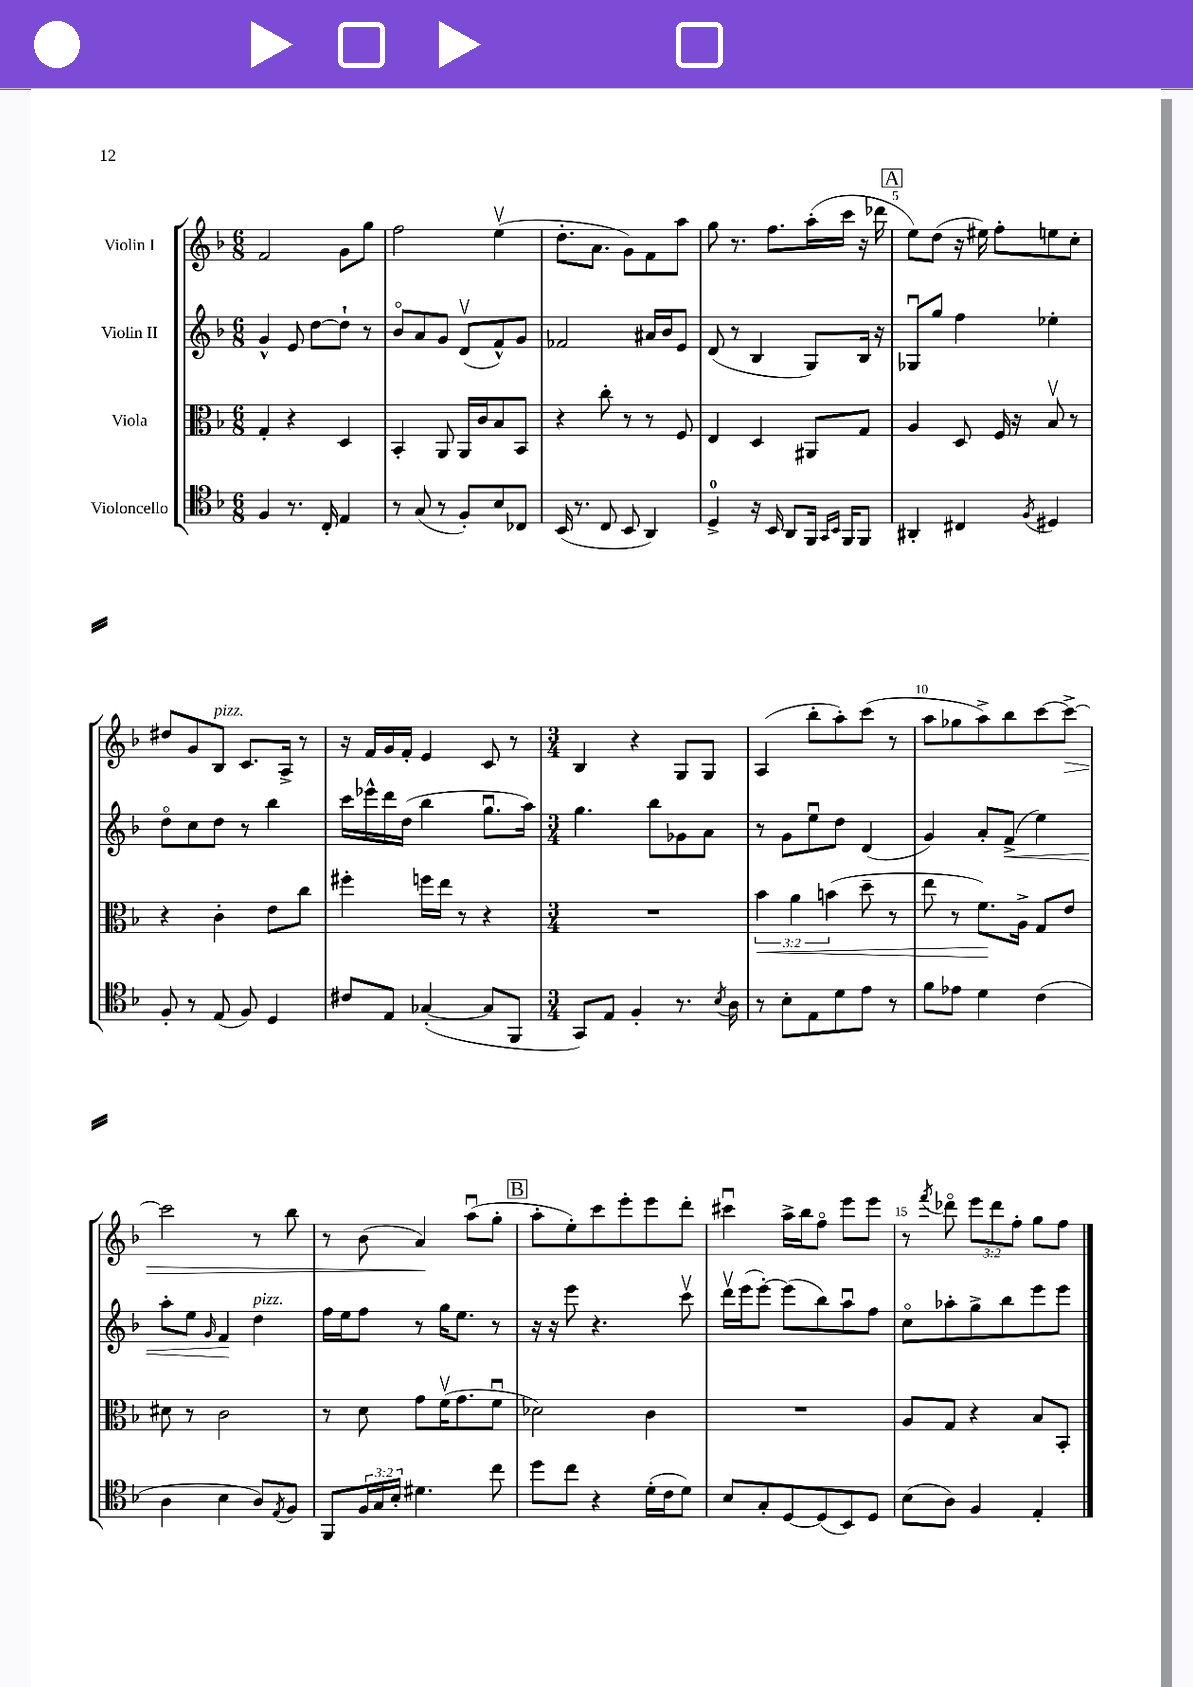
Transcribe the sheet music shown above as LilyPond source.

<<
\new StaffGroup <<
\new Staff = "s0" \with { instrumentName = "Violin I" } {
    \clef treble \key f \major \numericTimeSignature \time 6/8 \override Staff.TupletNumber.text = #tuplet-number::calc-fraction-text
    f'2 g'8 g''8 |
    f''2 e''4\upbow( |
    d''8.-. a'8. g'8) f'8 a''8 |
    g''8 r8. f''8. a''16-.( c'''16 r16 des'''16 |
    \mark \markup { \box "A" } e''8) d''8( r16 eis''16) f''8-. e''8 c''8-. |
    dis''8 g'8 bes8^\markup { \italic "pizz." } c'8. a16-> r8 |
    r16 f'16 g'16 f'16-. e'4 c'8 r8 |
    \numericTimeSignature \time 3/4 bes4 r4 g8 g8 |
    a4( bes''8-. a''8-.) c'''8( r8 |
    a''8 ges''8 a''8->) bes''8 c'''8~ c'''8~->\> |
    c'''2 r8 bes''8 |
    r8 bes'8( a'4\!) a''8\downbow( g''8-. |
    \mark \markup { \box "B" } a''8-. e''8-.) c'''8 e'''8-. e'''8 d'''8-. |
    cis'''4\downbow a''16-> bes''16 f''8\flageolet e'''8 e'''8 |
    r8 \acciaccatura { f'''8 } des'''8\flageolet \tuplet 3/2 { e'''8 des'''8 f''8-. } g''8 f''8 \bar "|." |
}
\new Staff = "s1" \with { instrumentName = "Violin II" } {
    \clef treble \key f \major \numericTimeSignature \time 6/8
    g'4-^ e'8 d''8~ d''8-! r8 |
    bes'8\flageolet a'8 g'8 d'8\upbow( f'8-^) g'8 |
    fes'2 ais'16 bes'16 e'8 |
    d'8( r8 bes4 g8) bes16 r16 |
    \mark \markup { \box "A" } ges8\downbow g''8 f''4 ees''4-. |
    d''8\flageolet c''8 d''8 r8 bes''4 |
    c'''16 ees'''16-^ d'''16 d''16( bes''4 g''8.\downbow a''16) |
    \numericTimeSignature \time 3/4 g''4. bes''8 ges'8 a'8 |
    r8 g'8 e''8\downbow d''8 d'4( |
    g'4) a'8-. f'8->\<( e''4) |
    a''8-. e''8 \grace { g'16 } f'4\! d''4^\markup { \italic "pizz." } |
    f''16 e''16 f''8 r8 g''16 e''8. r8 |
    \mark \markup { \box "B" } r16 r16 e'''8 r4. c'''8\upbow |
    d'''16\upbow e'''16( e'''8~-.) e'''8( bes''8) a''8\downbow f''8 |
    c''8\flageolet aes''8-. g''8-> bes''8 e'''8 e'''8 \bar "|." |
}
\new Staff = "s2" \with { instrumentName = "Viola" } {
    \clef alto \key f \major \numericTimeSignature \time 6/8 \override Staff.TupletNumber.text = #tuplet-number::calc-fraction-text
    g4-. r4 d4 |
    bes,4-. a,8 a,16 c'16 bes8 bes,8 |
    r4 c''8-. r8 r8 f8 |
    e4 d4 ais,8 g8 |
    \mark \markup { \box "A" } a4 d8 f16 r16 bes8\upbow r8 |
    r4 c'4-. e'8 c''8 |
    fis''4-. f''16 e''16 r8 r4 |
    \numericTimeSignature \time 3/4 R2. |
    \tuplet 3/2 { bes'4\< a'4 b'4( } d''8-- r8 |
    e''8 r8 f'8.\!) a16-> g8 e'8 |
    dis'8 r8 c'2 |
    r8 d'8 g'8 f'16\upbow( g'8. f'8\downbow |
    \mark \markup { \box "B" } des'2) c'4 |
    R2. |
    a8 g8 r4 bes8 bes,8-. \bar "|." |
}
\new Staff = "s3" \with { instrumentName = "Violoncello" } {
    \clef tenor \key f \major \numericTimeSignature \time 6/8 \override Staff.TupletNumber.text = #tuplet-number::calc-fraction-text
    f4 r8. c16-. e4 |
    r8 g8( r8 f8-.) bes8 ces8 |
    bes,16( r8. c8 bes,8 a,4) |
    d4-0-> r16 bes,16 a,8 f,16 \grace { g,16 bes,16 } f,16 f,8 |
    \mark \markup { \box "A" } ais,4-. cis4 \acciaccatura { f8 } dis4 |
    f8-. r8 e8( f8) d4 |
    cis'8 e8 ges4~-.( ges8 f,8 |
    \numericTimeSignature \time 3/4 g,8) e8 f4-. r8. \acciaccatura { bes8 } a16 |
    r8 bes8-. e8 d'8 e'8 r8 |
    f'8 ees'8 d'4 c'4( |
    a4 bes4 a8) \acciaccatura { e8 } f8 |
    f,8 \tuplet 3/2 { f16 g16 bes16-. } dis'4. c''8 |
    \mark \markup { \box "B" } d''8 c''8 r4 d'16-.( c'16 d'8) |
    bes8 g8-. d8~ d8( bes,8) d8 |
    bes8( a8) f4 e4-. \bar "|." |
}
>>
>>
\layout { \context { \Score \override BarNumber.break-visibility = ##(#f #t #t) barNumberVisibility = #(every-nth-bar-number-visible 5) } }
